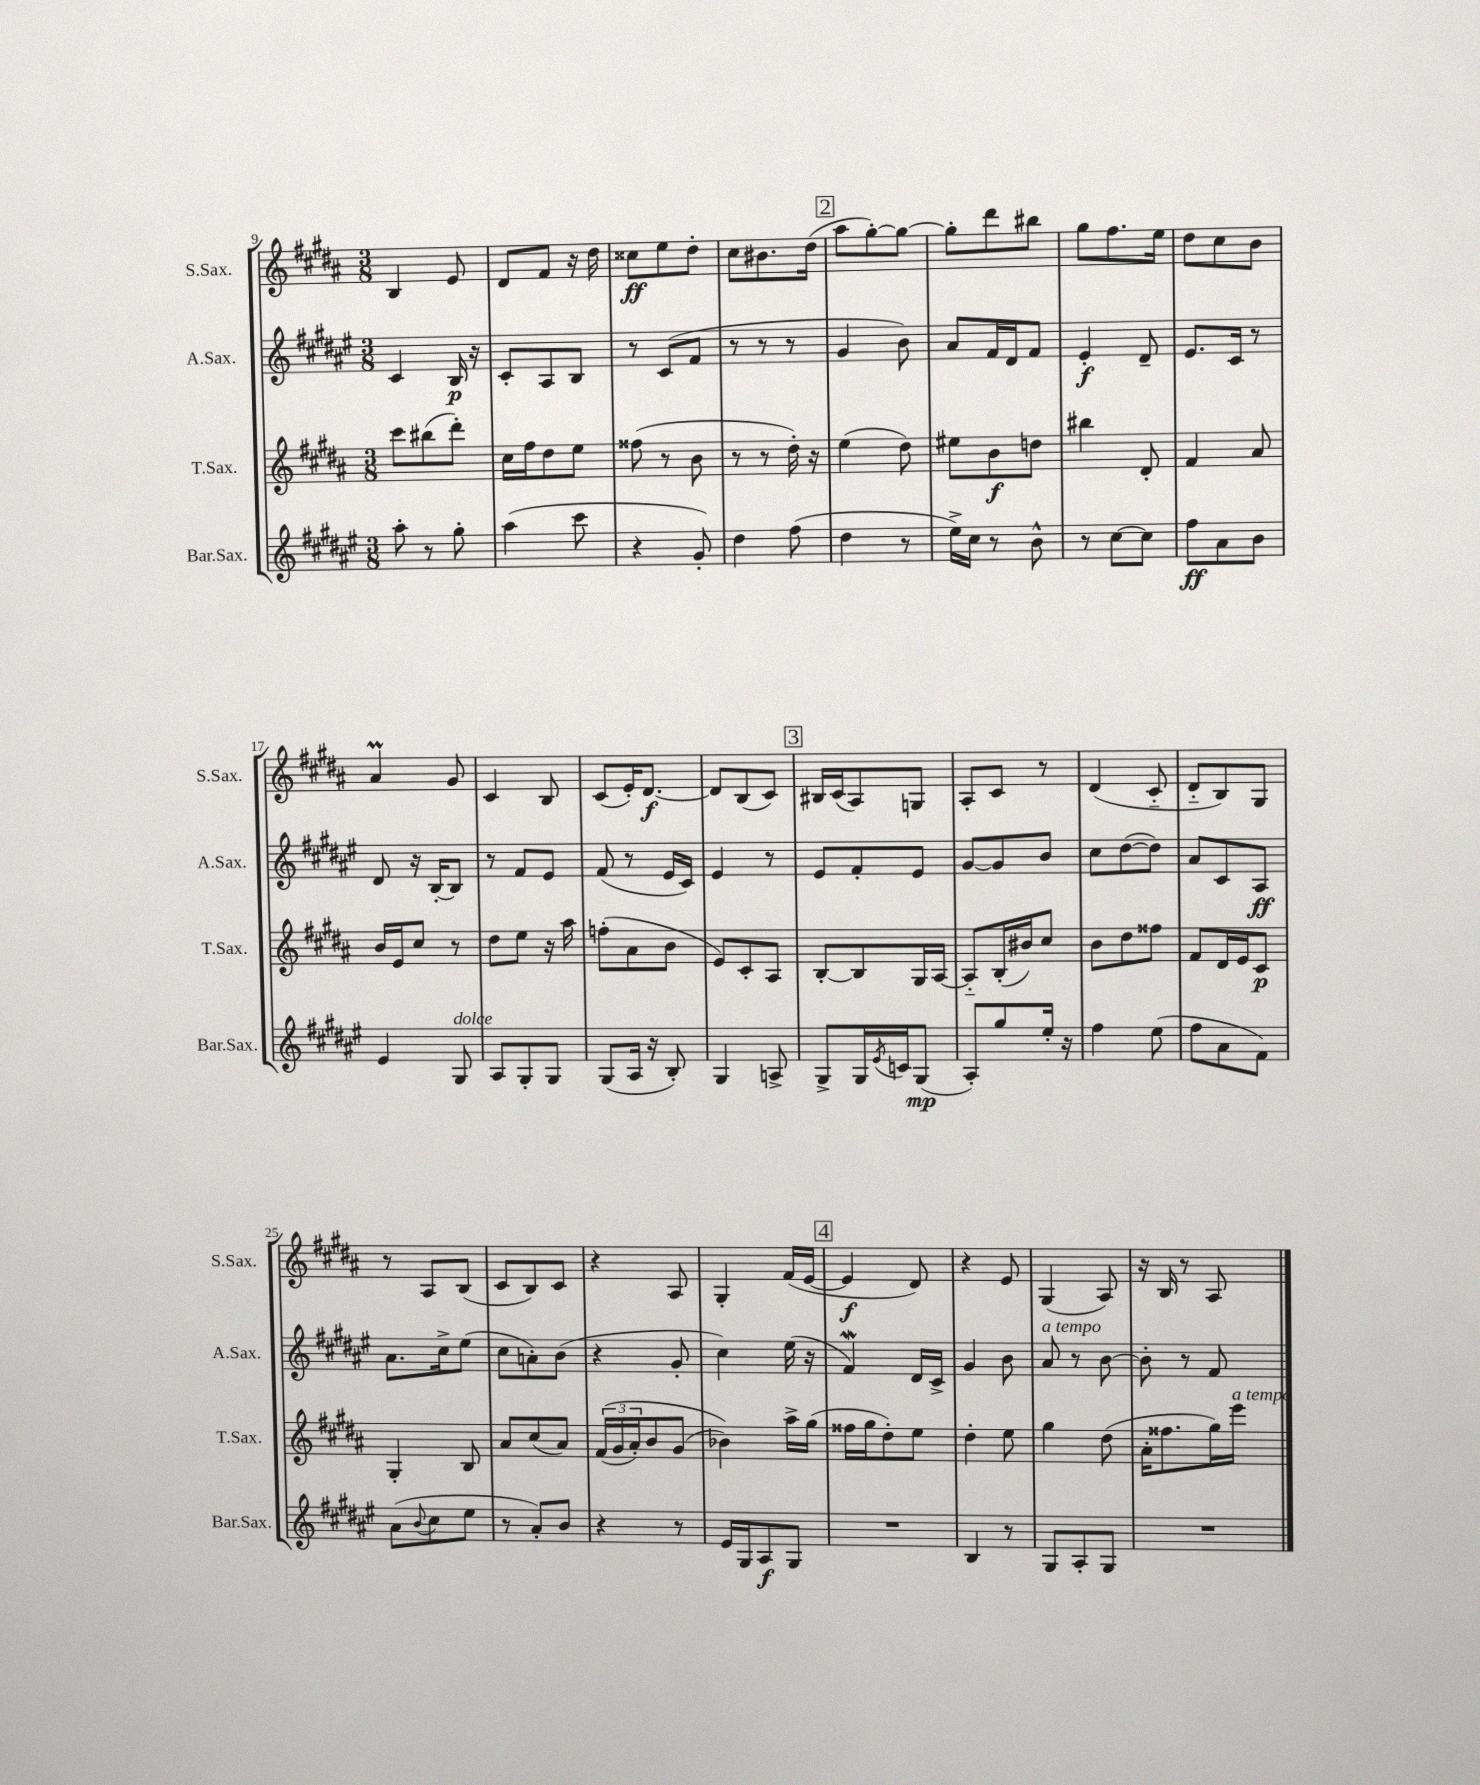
<<
\new StaffGroup <<
\new Staff = "s0" \with { instrumentName = "S.Sax." shortInstrumentName = "S.Sax." } {
    \clef treble \key b \major \numericTimeSignature \time 3/8
    b4 e'8 |
    dis'8 fis'8 r16 dis''16 |
    cisis''8\ff e''8 dis''8-. |
    cis''8 bis'8. dis''16( |
    \mark \markup { \box "2" } ais''8 gis''8~-.) gis''8~ |
    gis''8-. dis'''8 bis''8 |
    gis''8 fis''8. e''16 |
    dis''8 cis''8 b'8 |
    ais'4\prall gis'8 |
    cis'4 b8 |
    cis'8( e'16-.) dis'8.~\f |
    dis'8 b8( cis'8) |
    \mark \markup { \box "3" } bis16 cis'16( ais8) g8 |
    ais8-. cis'8 r8 |
    dis'4( cis'8-_ |
    dis'8-_ b8) gis8 |
    r8 ais8 b8( |
    cis'8 b8) cis'8 |
    r4 ais8 |
    gis4-. fis'16( e'16~ |
    \mark \markup { \box "4" } e'4\f dis'8) |
    r4 e'8 |
    gis4( ais8) |
    r16 b16 r8 ais8 \bar "|." |
}
\new Staff = "s1" \with { instrumentName = "A.Sax." shortInstrumentName = "A.Sax." } {
    \clef treble \key fis \major \numericTimeSignature \time 3/8
    cis'4 b16\p r16 |
    cis'8-. ais8 b8 |
    r8 cis'8( fis'8 |
    r8 r8 r8 |
    \mark \markup { \box "2" } gis'4 b'8) |
    ais'8 fis'16 dis'16 fis'8 |
    eis'4-.\f dis'8-- |
    eis'8. cis'16 r8 |
    dis'8 r16 b16~-. b8 |
    r8 fis'8 eis'8 |
    fis'8( r8 eis'16 cis'16) |
    eis'4 r8 |
    \mark \markup { \box "3" } eis'8 fis'8-. eis'8 |
    gis'8~ gis'8 b'8 |
    cis''8 dis''8~( dis''8) |
    ais'8 cis'8 ais8\ff |
    ais'8. cis''16-> eis''8( |
    cis''8 a'8-.) b'8( |
    r4 gis'8-. |
    cis''4) eis''16( r16 |
    \mark \markup { \box "4" } fis'4\mordent) dis'16 cis'16-> |
    gis'4 b'8 |
    ais'8^\markup { \italic "a tempo" } r8 b'8~ |
    b'8-. r8 fis'8 \bar "|." |
}
\new Staff = "s2" \with { instrumentName = "T.Sax." shortInstrumentName = "T.Sax." } {
    \clef treble \key b \major \numericTimeSignature \time 3/8
    cis'''8 bis''8( dis'''8-.) |
    cis''16 fis''16 dis''8 e''8 |
    fisis''8( r8 b'8 |
    r8 r8 dis''16-.) r16 |
    \mark \markup { \box "2" } e''4( dis''8) |
    eis''8 b'8\f d''8 |
    bis''4 dis'8-. |
    fis'4 ais'8 |
    b'16 e'16 cis''8 r8 |
    dis''8 e''8 r16 ais''16 |
    f''8-.( ais'8 b'8 |
    e'8) cis'8-. ais8 |
    \mark \markup { \box "3" } b8~-. b8 gis16 ais16~ |
    ais8-_ b16-.( bis'16) cis''8 |
    b'8 dis''8 fisis''8 |
    fis'8 dis'16 e'16 cis'8\p |
    gis4-. b8 |
    ais'8 cis''8( ais'8) |
    \tuplet 3/2 { fis'16(\( gis'16 ais'16-.) } b'8 gis'8( |
    bes'4)\) ais''16-> gis''16( |
    \mark \markup { \box "4" } fisis''16 gis''16 dis''8-.) e''8 |
    dis''4-. e''8 |
    gis''4 dis''8( |
    ais'16-. fisis''8. gis''16) e'''16^\markup { \italic "a tempo" } \bar "|." |
}
\new Staff = "s3" \with { instrumentName = "Bar.Sax." shortInstrumentName = "Bar.Sax." } {
    \clef treble \key fis \major \numericTimeSignature \time 3/8
    ais''8-. r8 gis''8-. |
    ais''4( cis'''8 |
    r4 gis'8-.) |
    dis''4 fis''8( |
    \mark \markup { \box "2" } dis''4 r8 |
    eis''16->) cis''16 r8 b'8-^ |
    r8 cis''8~ cis''8 |
    fis''8\ff ais'8 b'8 |
    eis'4 gis8^\markup { \italic "dolce" } |
    ais8 gis8-. gis8 |
    gis8( ais16 r16 b8-.) |
    gis4 a8-> |
    \mark \markup { \box "3" } gis8-> gis16 \acciaccatura { eis'8 } c'16 gis8\mp( |
    ais8-.) gis''8 eis''16-. r16 |
    fis''4 eis''8( |
    fis''8 ais'8 fis'8) |
    ais'8( \appoggiatura { b'8 } cis''8 eis''8 |
    r8 ais'8-.) b'8 |
    r4 r8 |
    eis'16 gis16 ais8\f gis8 |
    \mark \markup { \box "4" } R4. |
    b4 r8 |
    gis8 ais8-. gis8 |
    R4. \bar "|." |
}
>>
>>
\layout { \context { \Score currentBarNumber = #9 } }
